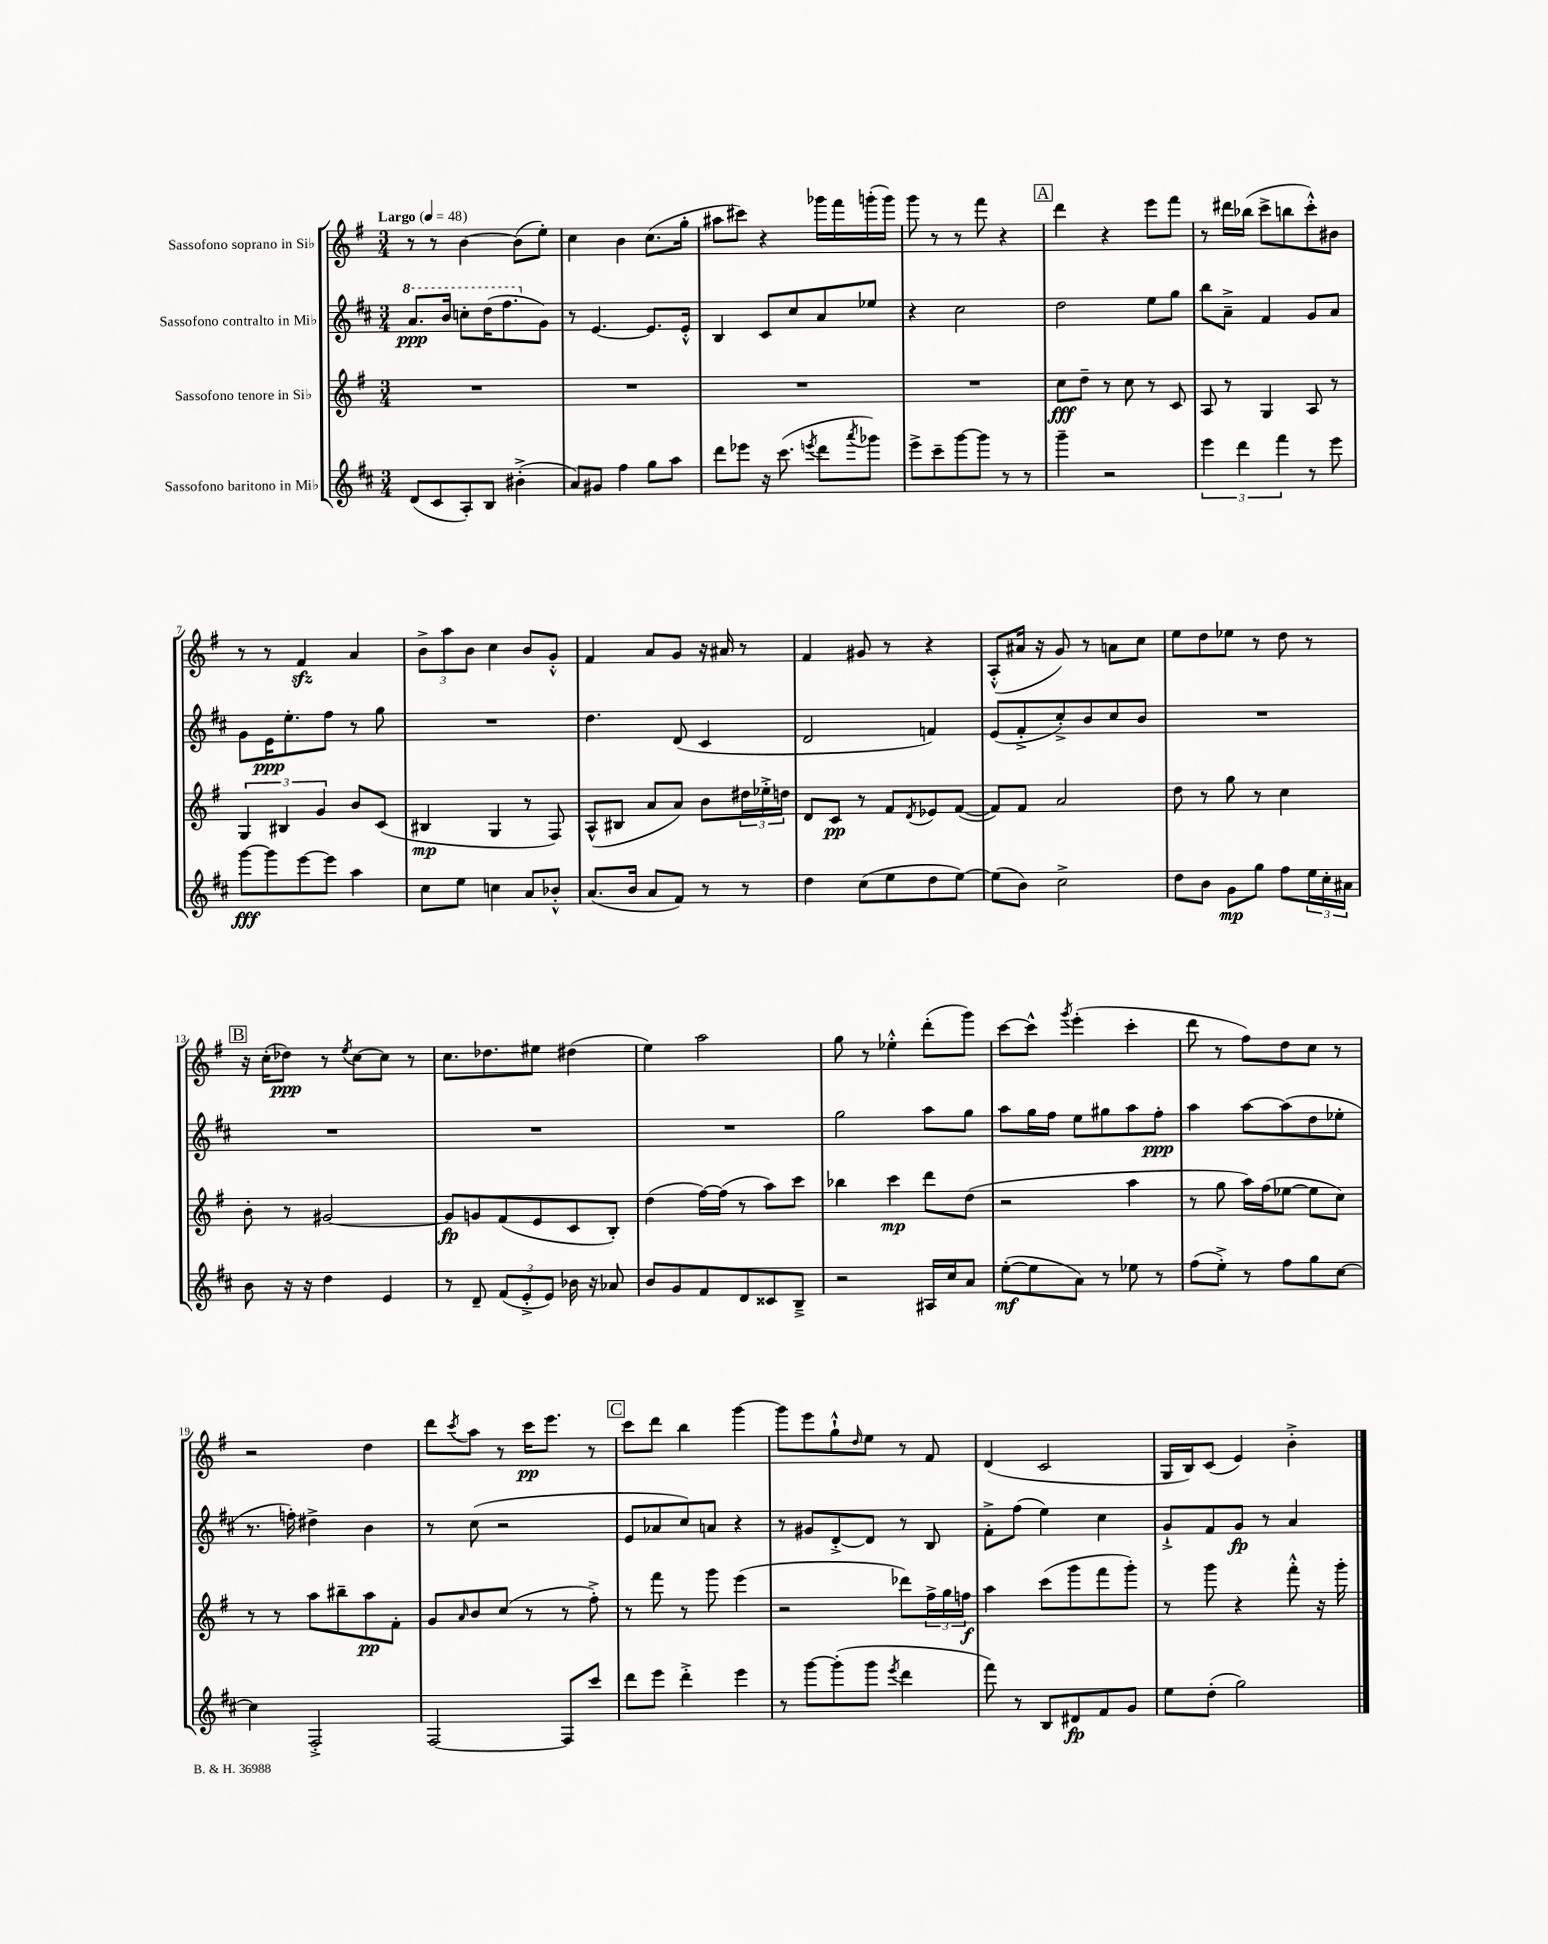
<<
\new StaffGroup <<
\new Staff = "s0" \with { instrumentName = "Sassofono soprano in Sib" } {
    \clef treble \key g \major \numericTimeSignature \time 3/4 \tempo "Largo" 4 = 48
    r8 r8 b'4~ b'8( e''8-.) |
    c''4 b'4 c''8.( g''16-. |
    ais''8 cis'''8) r4 ges'''16 fis'''16 g'''16-.( g'''16) |
    g'''8 r8 r8 fis'''8 r4 |
    \mark \markup { \box "A" } d'''4 r4 e'''8 fis'''8 |
    r8 dis'''16 bes''16( c'''8-> b''8 c'''8-.-^) bis'8 |
    r8 r8 fis'4\sfz a'4 |
    \tuplet 3/2 { b'8-> a''8 b'8 } c''4 b'8 g'8-.-^ |
    fis'4 a'8 g'8 r16 ais'16 r8 |
    fis'4 gis'8 r8 r4 |
    a8-.-^( ais'16 r16 g'8) r8 a'8 c''8 |
    e''8 d''8 ees''8 r8 d''8 r8 |
    \mark \markup { \box "B" } r16 c''16-.( des''8\ppp) r8 \acciaccatura { e''8 } c''8~ c''8 r8 |
    c''8. des''8. eis''8 dis''4( |
    e''4) a''2 |
    g''8 r8 ees''4-.-^ d'''8-.( g'''8) |
    c'''8~ c'''8-^ \acciaccatura { g'''8 } e'''4-.( c'''4-. |
    d'''8 r8 fis''8) d''8 c''8 r8 |
    r2 d''4 |
    d'''8 \acciaccatura { c'''8 } a''8 r8 c'''16\pp e'''8. r8 |
    \mark \markup { \box "C" } c'''8 d'''8 b''4 g'''4~ |
    g'''8 e'''8 g''8-!-^ \grace { d''16 } e''8 r8 fis'8 |
    d'4( c'2 |
    g16 b16) c'8( e'4) b'4-.-> \bar "|." |
}
\new Staff = "s1" \with { instrumentName = "Sassofono contralto in Mib" } {
    \clef treble \key d \major \numericTimeSignature \time 3/4
    \ottava #1 a''8.\ppp b''16 c'''8-. d'''16( fis'''8. \ottava #0 g'8) |
    r8 e'4.~ e'8. e'16-.-^ |
    b4 cis'8 cis''8 a'8 ees''8 |
    r4 cis''2 |
    \mark \markup { \box "A" } d''2 e''8 g''8 |
    b''8 a'8---> fis'4 g'8 a'8 |
    g'8 e'16\ppp e''8.-. fis''8 r8 g''8 |
    R2. |
    d''4. d'8( cis'4 |
    d'2 f'4) |
    e'8( fis'8-.-> cis''8-.->) b'8 cis''8 b'8 |
    R2. |
    \mark \markup { \box "B" } R2. |
    R2. |
    R2. |
    g''2 a''8 g''8 |
    a''8 g''16 fis''16 e''8 gis''8 a''8 fis''8-.\ppp |
    a''4 a''8~ a''8( d''8 ees''8-. |
    r8. f''16-.) dis''4-> b'4 |
    r8 cis''8( r2 |
    \mark \markup { \box "C" } e'8 aes'8 cis''8) a'8 r4 |
    r8 gis'8 d'8~-.-> d'8 r8 b8 |
    fis'8-.-> fis''8( e''4) cis''4 |
    g'8-!-> fis'8 g'8\fp r8 a'4 \bar "|." |
}
\new Staff = "s2" \with { instrumentName = "Sassofono tenore in Sib" } {
    \clef treble \key g \major \numericTimeSignature \time 3/4
    R2. |
    R2. |
    R2. |
    R2. |
    \mark \markup { \box "A" } c''8\fff d''8-- r8 c''8 r8 c'8 |
    a8 r8 g4 a8 r8 |
    \tuplet 3/2 { g4 bis4 g'4 } b'8 c'8( |
    bis4\mp g4 r8 fis8) |
    a8-^( bis8 a'8 a'8) b'8 \tuplet 3/2 { dis''16 ees''16-.-> d''16 } |
    d'8 c'8\pp r8 fis'8 \acciaccatura { d'8 } ees'8 fis'8~( |
    fis'8) fis'8 a'2 |
    d''8 r8 g''8 r8 c''4 |
    \mark \markup { \box "B" } b'8-. r8 gis'2~ |
    gis'8\fp g'8 fis'8( e'8 c'8 b8-.) |
    d''4( fis''16~) fis''16( r8 a''8) c'''8 |
    bes''4 c'''4\mp d'''8 d''8( |
    r2 a''4 |
    r8 g''8 a''16) fis''16( ees''8~ ees''8 c''8) |
    r8 r8 a''8 bis''8-- a''8\pp fis'8-. |
    g'8 \grace { a'16 } b'8 c''8( r8 r8 fis''8-.->) |
    \mark \markup { \box "C" } r8 fis'''8 r8 g'''8 e'''4( |
    r2 des'''8) \tuplet 3/2 { fis''16-> g''16 f''16\f } |
    a''4 c'''8( g'''8 fis'''8 g'''8-.) |
    r8 g'''8 r4 fis'''8-.-^ r16 g'''16-. \bar "|." |
}
\new Staff = "s3" \with { instrumentName = "Sassofono baritono in Mib" } {
    \clef treble \key d \major \numericTimeSignature \time 3/4
    d'8( cis'8 a8-.) b8 bis'4-.->( |
    a'8) gis'8 fis''4 g''8 a''8 |
    d'''8 ees'''8 r16 cis'''8.( \acciaccatura { e'''8 } d'''8 \acciaccatura { a'''8 } ges'''8) |
    e'''8-> cis'''8-- g'''8~ g'''8 r8 r8 |
    \mark \markup { \box "A" } g'''4-- r2 |
    \tuplet 3/2 { e'''4 d'''4 fis'''4 } r8 e'''8 |
    g'''8~\fff g'''8 e'''8~ e'''8 a''4 |
    cis''8 e''8 c''4 a'8 bes'8-.-^ |
    a'8.( b'16 a'8 fis'8) r8 r8 |
    d''4 cis''8( e''8 d''8 e''8~) |
    e''8( b'8) cis''2-> |
    d''8 b'8 g'8\mp g''8 fis''8 \tuplet 3/2 { e''16 cis''16-. ais'16 } |
    \mark \markup { \box "B" } b'8 r16 r16 d''4 e'4 |
    r8 d'8-- \tuplet 3/2 { fis'8( e'8-.-> e'8) } bes'16 r16 aes'8 |
    b'8 g'8 fis'8 d'8 cisis'8 b8---> |
    r2 ais16 cis''16 a'8 |
    e''8~-.\mf( e''8 a'8) r8 ees''8 r8 |
    fis''8( e''8-.->) r8 fis''8 g''8 cis''8~ |
    cis''4 fis2-.-> |
    fis2~ fis8 cis'''8 |
    \mark \markup { \box "C" } d'''8 e'''8 d'''4-.-> e'''4 |
    r8 g'''8~ g'''8-.( g'''8 \acciaccatura { e'''8 } d'''4 |
    fis'''8) r8 b8 dis'8\fp fis'8 g'8 |
    e''8 d''8-.( g''2) \bar "|." |
}
>>
>>
